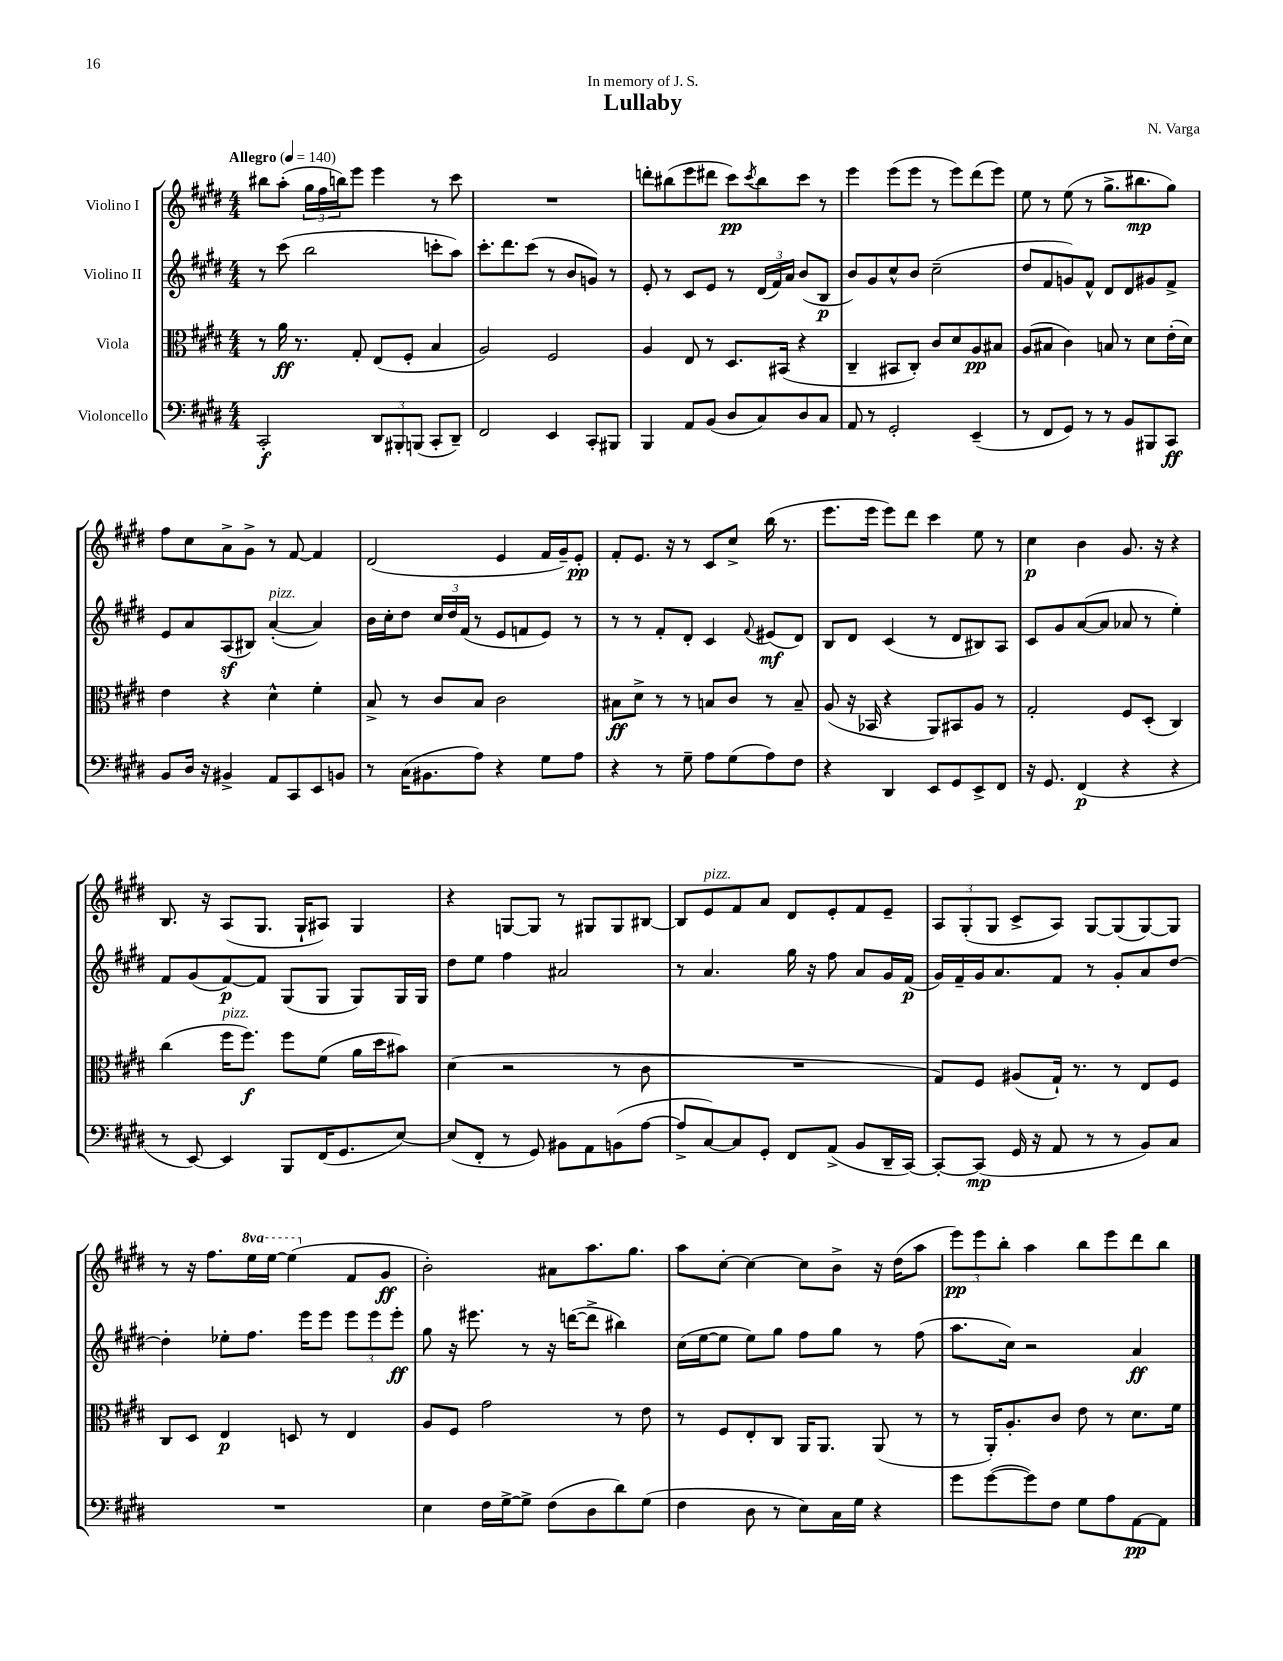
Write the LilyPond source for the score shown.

\header { title = "Lullaby" composer = "N. Varga" dedication = "In memory of J. S." }
<<
\new StaffGroup <<
\new Staff = "s0" \with { instrumentName = "Violino I" } {
    \clef treble \key e \major \numericTimeSignature \time 4/4 \set Staff.ottavationMarkups = #ottavation-simple-ordinals \tempo "Allegro" 4 = 140
    bis''8 a''8-.( \tuplet 3/2 { gis''16 fis''16 b''16) } e'''8 e'''4 r8 cis'''8 |
    R1 |
    d'''8-. bis''8( e'''8 dis'''8 cis'''8\pp) \acciaccatura { cis'''8 } bis''8 cis'''8 r8 |
    e'''4 e'''8( e'''8 r8 e'''8) dis'''8( e'''8) |
    e''8 r8 e''8( r8 gis''8.-> bis''8.\mp gis''8) |
    fis''8 cis''8 a'8-> gis'8-> r8 fis'8~ fis'4 |
    dis'2( e'4 fis'16 gis'16--) e'8-.\pp |
    fis'8-. e'8. r16 r8 cis'8 cis''8-> b''16( r8. |
    e'''8. e'''16 e'''8) dis'''8 cis'''4 e''8 r8 |
    cis''4\p b'4 gis'8. r16 r4 |
    b8. r16 a8( gis8. gis16-! ais8) gis4 |
    r4 g8~ g8 r8 gis8 gis8 bis8~ |
    bis8 e'8^\markup { \italic "pizz." } fis'8 a'8 dis'8 e'8-. fis'8 e'8-- |
    \tuplet 3/2 { a8 gis8-.( gis8 } cis'8-> a8) gis8~ gis8( gis8~) gis8 |
    r8 r16 fis''8. \ottava #1 e'''16 e'''16~ e'''4( \ottava #0 fis'8 gis'8\ff |
    b'2-.) ais'8 a''8. gis''8. |
    a''8 cis''8~-. cis''4~ cis''8 b'8-> r16 dis''16( a''8 |
    \tuplet 3/2 { e'''8\pp) e'''8 b''8-. } a''4 b''8 e'''8 dis'''8 b''8 \bar "|." |
}
\new Staff = "s1" \with { instrumentName = "Violino II" } {
    \clef treble \key e \major \numericTimeSignature \time 4/4
    r8 cis'''8( b''2 c'''8-. a''8) |
    cis'''8.-. dis'''8. cis'''8( r8 b'8 g'8) r8 |
    e'8-. r8 cis'8 e'8 r8 \tuplet 3/2 { dis'16( fis'16) a'16 } b'8( b8\p |
    b'8) gis'8 cis''8-^ b'8 cis''2--( |
    dis''8 fis'8 g'8) fis'8-^ dis'8 dis'8 gis'8 fis'8-> |
    e'8 a'8 a8\sf( bis8) a'4~-.^\markup { \italic "pizz." }( a'4) |
    b'16 cis''16-. dis''8 \tuplet 3/2 { cis''16 dis''16 fis'16( } r8 e'8 f'8 e'8) r8 |
    r8 r8 fis'8-. dis'8-. cis'4 \appoggiatura { fis'8 } eis'8\mf( dis'8) |
    b8 dis'8 cis'4( r8 dis'8 bis8) a8 |
    cis'8 gis'8 a'8~( a'8 aes'8 r8 e''4-.) |
    fis'8 gis'8( fis'8~\p) fis'8 gis8( gis8 gis8) gis16 gis16 |
    dis''8 e''8 fis''4 ais'2 |
    r8 a'4. gis''16 r16 fis''8 a'8 gis'16 fis'16\p( |
    gis'16) fis'16-- gis'16 a'8. fis'8 r8 gis'8-. a'8 dis''8~ |
    dis''4-. ees''8-. fis''8. e'''16 e'''8 \tuplet 3/2 { e'''8 e'''8 e'''8-.\ff } |
    gis''8 r16 eis'''8. r8 r16 d'''16~( d'''8-> bis''4) |
    cis''16( e''16~ e''8 e''8) gis''8 fis''8 gis''8 r8 fis''8( |
    a''8. cis''16) r2 a'4\ff \bar "|." |
}
\new Staff = "s2" \with { instrumentName = "Viola" } {
    \clef alto \key e \major \numericTimeSignature \time 4/4
    r8 a'16\ff r8. gis8-. e8( fis8-. b4 |
    a2) fis2 |
    a4 e8 r8 dis8. bis,16( r4 |
    cis4-- bis,8 cis8-.) cis'8 dis'8 a8\pp bis8 |
    a8( bis8 cis'4) b8 r8 dis'8 e'16-.( dis'16) |
    e'4 r4 dis'4-^ fis'4-. |
    b8-> r8 cis'8 b8 cis'2 |
    bis8\ff dis'8-> r8 r8 b8 cis'8 r8 b8-- |
    a8( r16 bes,16 r4 a,8) bis,8 a8 r8 |
    gis2-. fis8 dis8-.( cis4) |
    cis''4( fis''16^\markup { \italic "pizz." } fis''8.\f) fis''8 fis'8( a'16 dis''16 bis'8) |
    dis'4( r2 r8 cis'8 |
    R1 |
    gis8) fis8 ais8( gis16-!) r8. r8 e8 fis8 |
    cis8 dis8 e4\p d8 r8 e4 |
    a8 fis8 gis'2 r8 e'8 |
    r8 fis8 e8-. cis8 a,16 a,8. a,8( r8 |
    r8 a,16-.) a8.-. cis'8 e'8 r8 dis'8. fis'16 \bar "|." |
}
\new Staff = "s3" \with { instrumentName = "Violoncello" } {
    \clef bass \key e \major \numericTimeSignature \time 4/4
    cis,2-.\f \tuplet 3/2 { dis,8 bis,,8-. b,,8( } cis,8-. dis,8--) |
    fis,2 e,4 cis,8-. bis,,8 |
    b,,4 a,8 b,8( dis8 cis8) dis8 cis8 |
    a,8 r8 gis,2-. e,4--( |
    r8 fis,8 gis,8) r8 r8 b,8 bis,,8 cis,8\ff |
    b,8 dis16 r16 bis,4-> a,8 cis,8 e,8 b,8 |
    r8 cis16( bis,8. a8) r4 gis8 a8 |
    r4 r8 gis8-- a8 gis8( a8) fis8 |
    r4 dis,4 e,8 gis,8 e,8-> fis,8 |
    r16 gis,8. fis,4\p( r4 r4 |
    r8 e,8~) e,4 b,,8 fis,16( gis,8. e8~) |
    e8( fis,8-. r8 gis,8) bis,8 a,8 b,8( a8~ |
    a8-> cis8~) cis8 gis,8-. fis,8 a,8->( b,8 dis,16-- cis,16~) |
    cis,8~-. cis,8\mp( gis,16 r16 a,8 r8 r8 b,8) cis8 |
    R1 |
    e4 fis16 gis16~-> gis8-> fis8( dis8 dis'8) gis8( |
    fis4 dis8 r8 e8) cis16 gis16 r4 |
    gis'8 gis'8~( gis'8) fis8 gis8 a8 a,8~\pp a,8 \bar "|." |
}
>>
>>
\layout { \context { \Score \remove "Bar_number_engraver" } }
